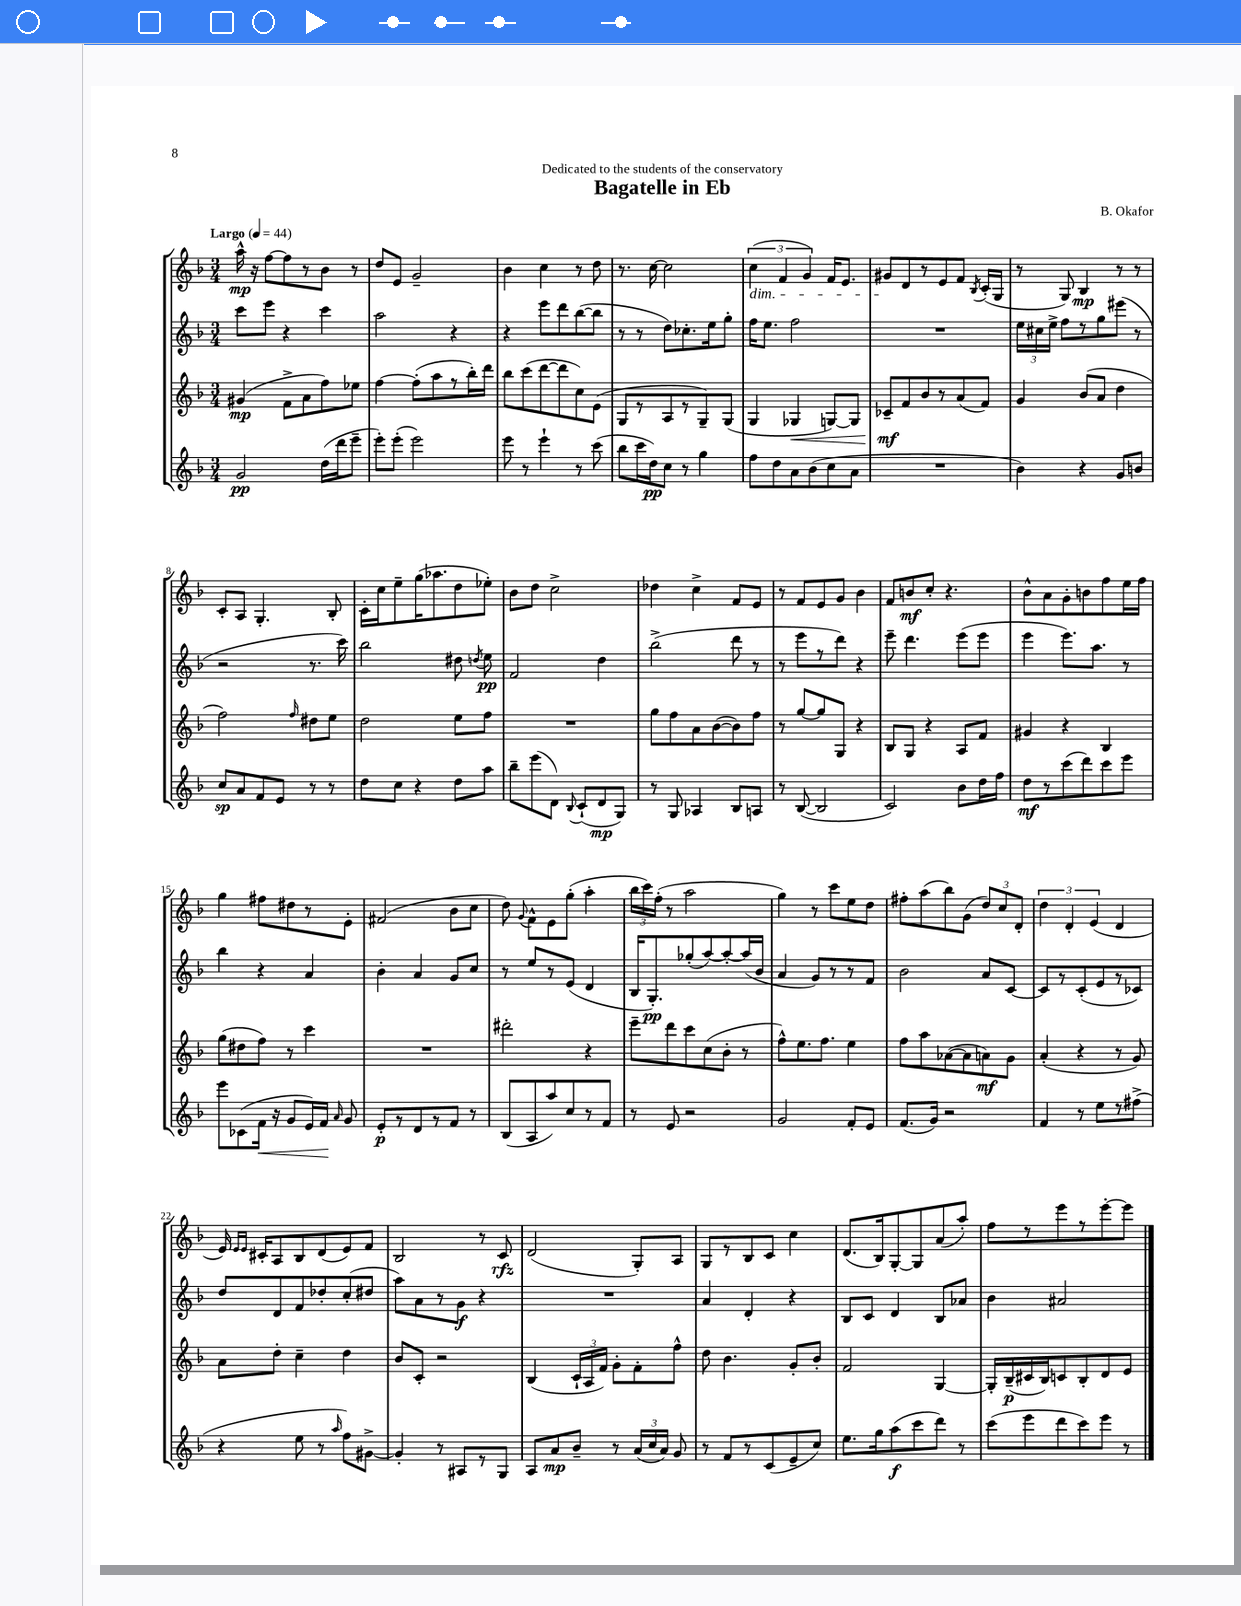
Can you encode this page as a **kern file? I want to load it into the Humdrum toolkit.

**kern	**kern	**kern	**kern
*staff4	*staff3	*staff2	*staff1
*clefG2	*clefG2	*clefG2	*clefG2
*k[b-]	*k[b-]	*k[b-]	*k[b-]
*M3/4	*M3/4	*M3/4	*M3/4
*MM44	*MM44	*MM44	*MM44
2g	(4g#	8ccc	16aa^^
.	.	.	16r
.	.	8eee	[8ff
.	8f^	4r	8ff]
.	8a	.	8r
(16dd	8ff)	4ccc	8b-
16ddd	.	.	.
8eee~	8ee-	.	8r
=	=	=	=
8eee')	[4ff	2aa	8dd
(8eee'	.	.	8e
2eee)	(8ff']	.	2g~
.	8aa	.	.
.	8r	4r	.
.	16bb-')	.	.
.	16ddd	.	.
=	=	=	=
8eee	8bb-	4r	4b-
8r	(8ccc	.	.
4eee`	[8ddd	8eee	4cc
.	8ddd]	8ddd	.
8r	8cc)	([8bb-	8r
(8ccc	(8e	8bb-]	8dd
=	=	=	=
8bb-	8G	8r	8.r
16ccc	8r	8r	.
16dd)	.	.	[16cc
8cc	8A	8dd)	2cc]
8r	8r	8.cc-'	.
4gg	8G~)	.	.
.	.	16ee	.
.	(8G	8gg'	.
=	=	=	=
8ff	4G	16ff	(6cc
.	.	8.ee	.
8dd	.	.	.
.	.	.	6f
8a	4G-	2ff	.
.	.	.	6g)
(8b-	.	.	.
8cc	[8G)	.	16f
.	.	.	8.e
8a	8G]	.	.
=	=	=	=
2.r	8c-~	2.r	8g#
.	8f	.	8d
.	8b-	.	8r
.	8r	.	8e
.	(8a	.	8f
.	.	.	8qB-
.	8f)	.	(16c'
.	.	.	16G
=	=	=	=
4b-)	4g	24ee	8r
.	.	24cc#	.
.	.	24ee^	.
.	.	8ff	8G)
4r	(8b-	8r	4B-
.	8a	8gg	.
8g	4dd	(8eee#	8r
8b	.	8r	8r
=	=	=	=
8cc	2ff)	2r	8c'
8a	.	.	8A
8f	.	.	4.G'
8e	.	.	.
.	16qqff	.	.
8r	8dd#	8.r	.
8r	8ee	.	8B-'
.	.	16ccc)	.
=	=	=	=
8dd	2dd	2bb-	16c'
.	.	.	16cc
8cc	.	.	8ee~
4r	.	.	(16gg
.	.	.	8.aa-
8dd	8ee	8dd#	8dd
.	.	8qdd	.
8aa	8ff	8ee	8ee-')
=	=	=	=
8bb-~	2.r	2f	8b-
(8eee	.	.	8dd
8d)	.	.	2cc^
8qqB-	.	.	.
(8c`	.	.	.
8d	.	4dd	.
8G)	.	.	.
=	=	=	=
8r	8gg	(2bb-^	4dd-
8G	8ff	.	.
4A-	8a	.	4cc^
.	([8b-	.	.
8B-	8b-])	8ddd	8f
8A	8ff	8r	8e
=	=	=	=
8r	8r	8r	8r
([8B-	[8gg	8eee	8f
2B-]	8gg]	8r	8e
.	8G	8ddd)	8g
.	4r	4r	4b-
=	=	=	=
2c)	8B-	8eee~	8f
.	8G	4.ddd	8b
.	4r	.	8cc'
.	.	.	4.r
8b-	8A	(8eee	.
16dd	8f	8eee	.
16ff	.	.	.
=	=	=	=
8dd	4g#	4eee	8b-^^
8r	.	.	8a
(8ccc	4r	8.eee)	8g'
8ddd)	.	.	8b
.	.	8.aa	.
8ccc	4B-	.	8ff
8eee	.	8r	16ee
.	.	.	16ff
=	=	=	=
8eee	(8gg	4bb-	4gg
(8c-	8dd#	.	.
16f	8ff)	4r	8ff#
16r	.	.	.
8g	8r	.	8dd#
16e)	4ccc	4a	8r
16f	.	.	.
16qqa	.	.	.
8g	.	.	8e'
=	=	=	=
8e'	2.r	4b-'	(2f#
8r	.	.	.
8d	.	4a	.
8r	.	.	.
8f	.	8g	8b-
8r	.	8cc	8cc
=	=	=	=
(8B-	2ddd#'	8r	8dd)
.	.	.	8qqg
8A	.	8ee	8f^^
8aa)	.	8r	8e
8cc	.	(8e	(8gg'
8r	4r	4d	4aa'
8f	.	.	.
=	=	=	=
8r	8eee~	16B-	24bb-
.	.	.	24ccc)
.	.	8.G')	.
.	.	.	(24ff'
8e	8ddd	.	8r
2r	8ccc	(8gg-'	2aa
.	(8cc	[8aa)	.
.	8b-'	8aa'_	.
.	8r	(16aa]	.
.	.	16b-	.
=	=	=	=
2g	8ff^^)	4a	4gg)
.	8.ee	.	.
.	.	8g)	8r
.	8.ff	.	.
.	.	8r	8ccc
8f'	4ee	8r	8ee
8e	.	8f	8dd
=	=	=	=
(8.f	8ff	2b-	8ff#'
.	8aa	.	(8aa
16g)	.	.	.
2r	([8a-	.	8bb-)
.	8a-]	.	(8g
.	8a)	8a	12dd)
.	.	.	12cc
.	8g	[8c	.
.	.	.	12d'
=	=	=	=
4f	(4a'	8c]	6dd
.	.	8r	.
.	.	.	6d'
8r	4r	(8c'	.
.	.	.	(6e
8ee	.	8e	.
8r	8r	8r	4d
(8ff#^	8g)	8c-)	.
=	=	=	=
4r	8a	8dd	16e)
.	.	.	16qqe
.	.	.	16qqe
.	.	.	16c#'
.	8dd'	8d	8A
8ee	4cc~	8f	8B-
8r	.	8dd-'	(8d
16qqaa	.	.	.
8ff)	4dd	(8cc'	8e)
[8g#^	.	8dd#	8f
=	=	=	=
4g#']	8b-	8aa)	2B-
.	8c'	8a	.
8r	2r	8r	.
8A#	.	8g	.
8r	.	4r	8r
8G	.	.	8c
=	=	=	=
8A	(4B-	2.r	(2d
8a	.	.	.
8b-~	24c`	.	.
.	24A	.	.
.	24f)	.	.
8r	8g'	.	.
(24a	8f'	.	8G')
24cc	.	.	.
24a)	.	.	.
8g	8ff^^	.	8A
=	=	=	=
8r	8dd	4a	8G
8f	4.b-	.	8r
8r	.	4d'	8B-
(8c	.	.	8c
8e~	8g'	4r	4cc
8cc)	8b-'	.	.
=	=	=	=
8.ee	2f	8B-	(8.d
.	.	8c	.
16gg	.	.	16B-)
(8aa	.	4d	[8G'
8ccc	.	.	8G]
8ddd)	[4G	8B-	(8a
8r	.	8a-	8aa')
=	=	=	=
(8ccc	16G']	4b-	8ff
.	(16B-~	.	.
8eee	16c#	.	8r
.	16B-)	.	.
8ddd	8c	2a#	8eee
8ccc)	8B-'	.	8r
8eee	8d	.	[8eee'
8r	8e	.	8eee]
==	==	==	==
*-	*-	*-	*-
